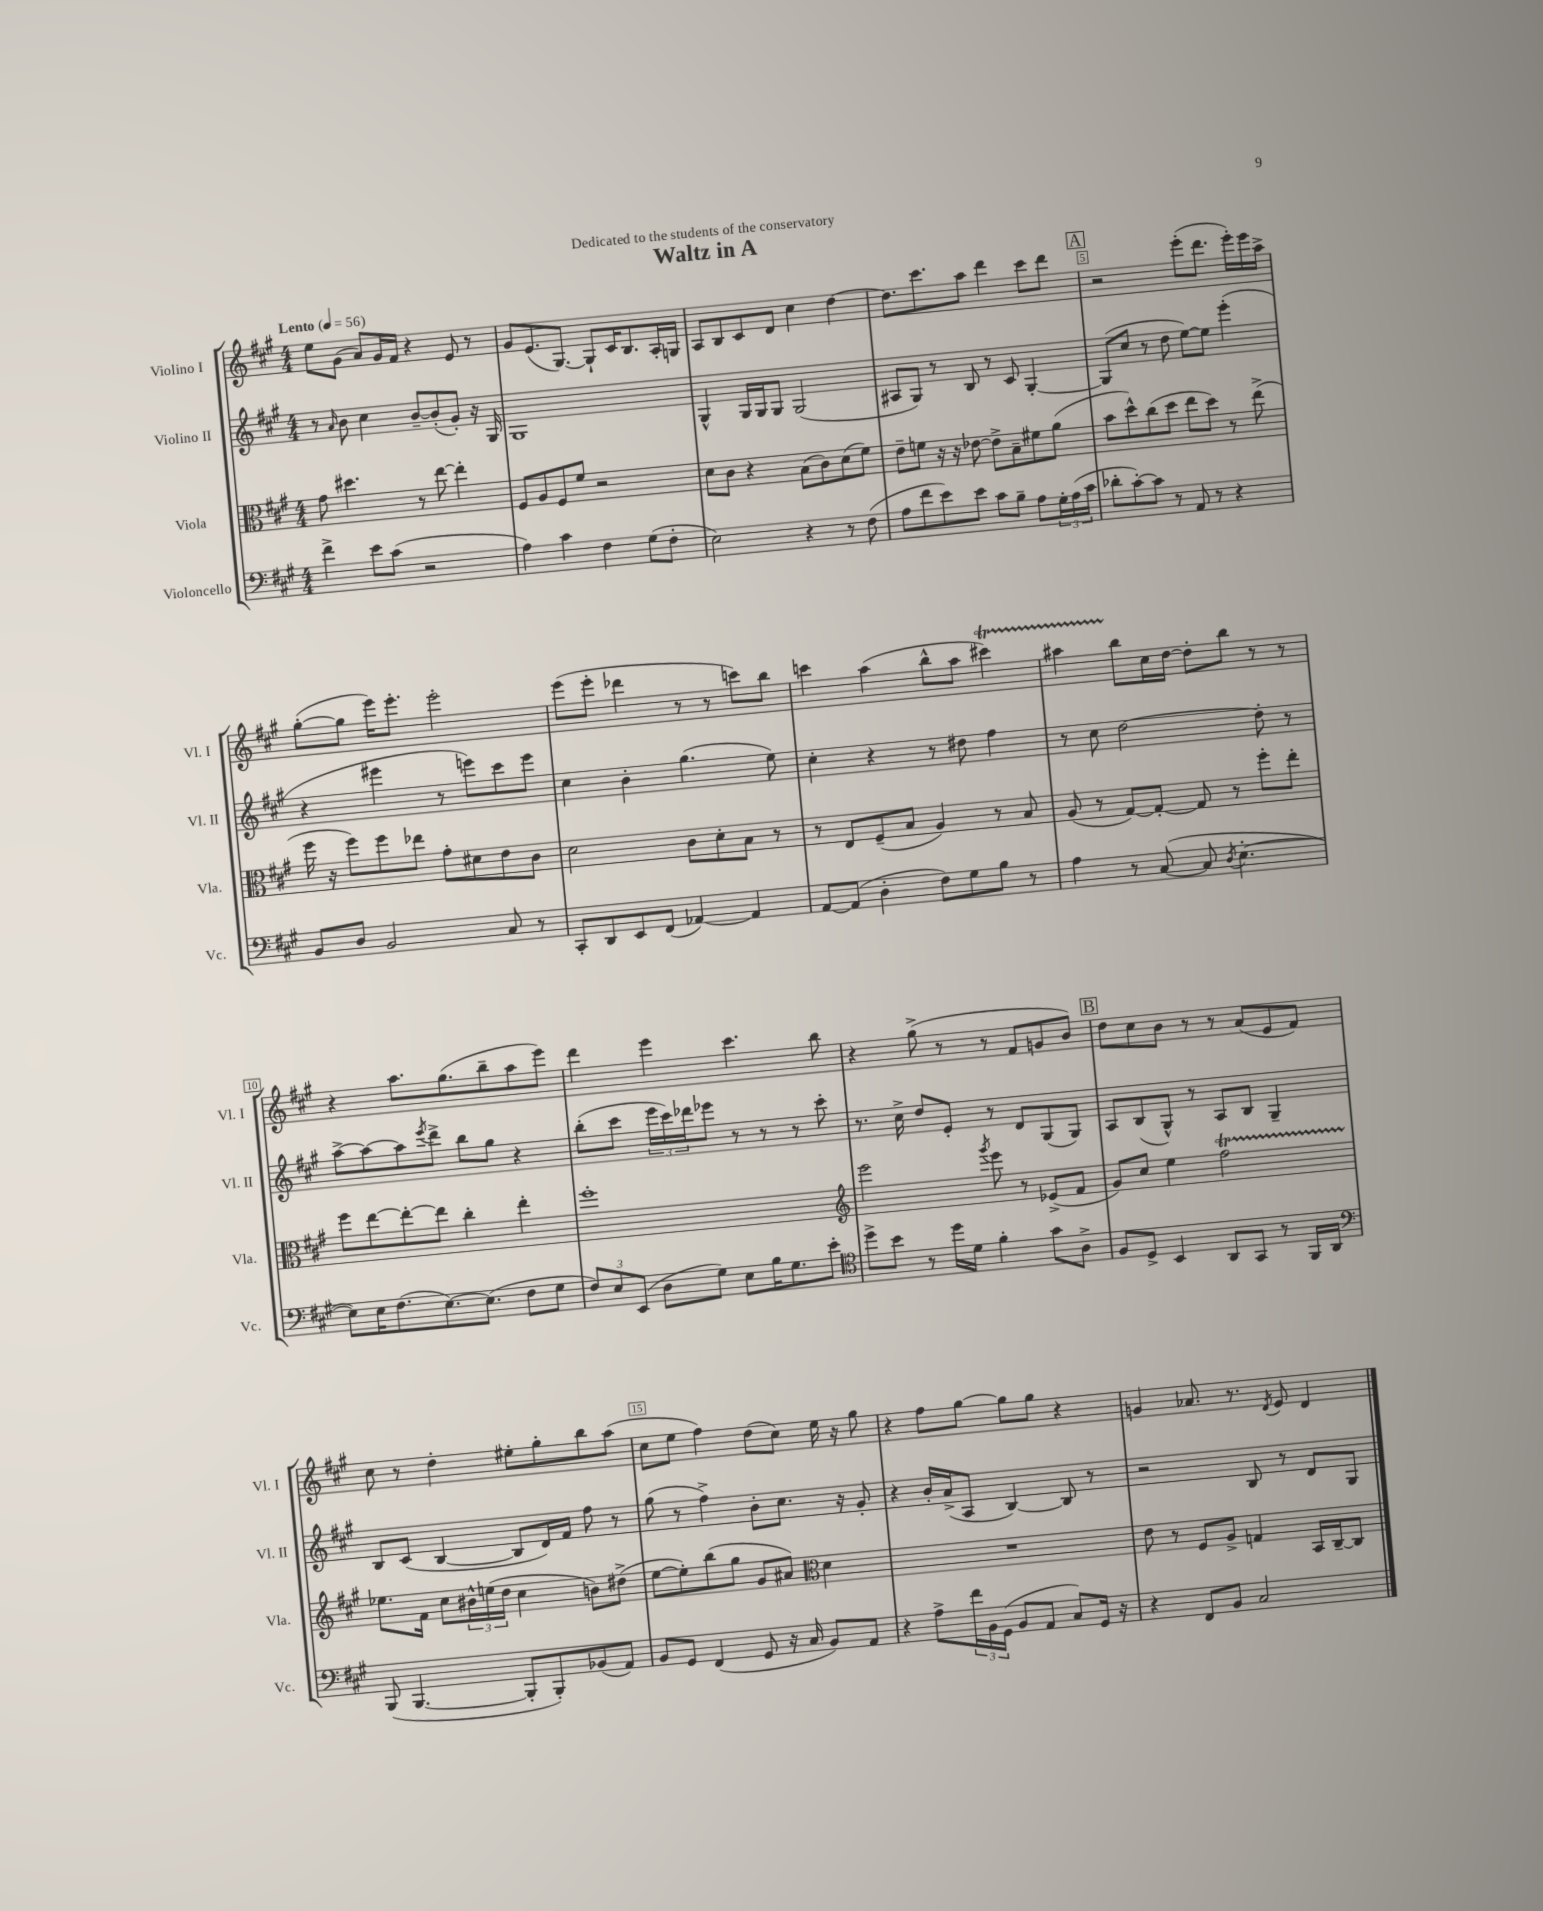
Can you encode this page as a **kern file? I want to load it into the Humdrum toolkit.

**kern	**kern	**kern	**kern
*staff4	*staff3	*staff2	*staff1
*clefF4	*clefC3	*clefG2	*clefG2
*k[f#c#g#]	*k[f#c#g#]	*k[f#c#g#]	*k[f#c#g#]
*M4/4	*M4/4	*M4/4	*M4/4
*MM56	*MM56	*MM56	*MM56
4f#^	8g#	8r	8ee
.	.	16qqa	.
.	4.dd#	8b	(8g#
8e	.	4cc#	8a)
(8c#	.	.	16g#
.	.	.	16f#
2r	8r	[8b~	4r
.	[8ee	(8b']	.
.	4ee']	8g#')	8e
.	.	16r	8r
.	.	16G#	.
=	=	=	=
4A)	8F#	1G#	8g#
.	8A	.	(8.e
4c#	8F#	.	.
.	.	.	[8.G#)
.	8f#	.	.
4F#	2r	.	8G#`]
.	.	.	16c#
.	.	.	8.B
(8G#	.	.	.
8F#'	.	.	16A'
.	.	.	16G
=	=	=	=
2E)	8d	4G#^^	8A
.	8c#	.	8B
.	4r	16G#	8c#
.	.	16G#	.
.	.	8G#	8d
4r	(8B	(2G#	4cc#
.	8c#)	.	.
8r	(8d	.	[4dd
(8F#	8f#)	.	.
=	=	=	=
8A	8e~	8A#	8.dd]
8f#	8f	8G#)	.
.	.	.	8.ccc#
8e)	16r	8r	.
.	16r	.	.
8e	[8e-	8B	8aa
8c#	8e-^]	8r	4ddd
8B~	8B~	8c#	.
8A	8f#	[4G#'	8ccc#
24G#'	(8a	.	8ddd
(24A	.	.	.
24c#	.	.	.
=	=	=	=
8d-'	8b	(8G#]	2r
[8c#')	8dd^^)	8cc#	.
8c#]	(8cc#	8r	.
8r	8dd	8dd	.
8AA	8ee	[8ee)	(8eee'
8r	8dd)	8ee]	8.ddd
4r	8r	(4eee'	.
.	.	.	16eee')
.	(8ee^	.	16eee
.	.	.	16aa^
=	=	=	=
8BB	16ff#	4r	([8gg#'
.	16r	.	.
8D	8ff#)	.	8gg#]
2BB	8ff#	4eee#	16eee)
.	.	.	8.eee'
.	8ee-	.	.
.	8g#'	8r	2eee'
.	8d#	8eee)	.
8C#	8e	8ccc#	.
8r	8c#	8eee	.
=	=	=	=
8CC#'	2d	4cc#	(8eee
8DD	.	.	8eee'
8EE	.	4b'	4ddd-
(8FF#	.	.	.
[4AA-)	8c#	(4.gg#	8r
.	8d'	.	8r
4AA-]	8B	.	8ccc)
.	8r	8ee)	8bb
=	=	=	=
[8AA	8r	4cc#'	4ccc
(8AA]	8E	.	.
4D'	(8F#~	4r	(4aa
.	8B	.	.
8F#)	4A)	8r	8bb^^
8G#	.	8dd#	8aa
8B	8r	4ff#	4ccc#)
8r	8B	.	.
=	=	=	=
4A	(8A	8r	4aa#
.	8r	8cc#	.
8r	[8G#)	[2dd	8bb
([8C#	8G#'_	.	16cc#
.	.	.	[16dd
8C#]	8G#]	.	8dd']
8qD	.	.	.
[4.E'	8r	.	8bb
.	8ff#'	8dd']	8r
.	8ee'	8r	8r
=	=	=	=
8E])	8ff#	[8aa^	4r
16E	[8ee	8aa_	.
(8.F#	.	.	.
.	8ee'_	8aa]	8.aa
.	.	8qeee	.
[8.E)	8ee]	8ddd^	.
.	.	.	(8.gg#
.	4cc#'	8bb	.
(8.E]	.	.	.
.	.	8gg#	8bb~
8F#	4ee'	4r	8aa
8G#	.	.	8eee)
=	=	=	=
12F#)	1ff#'	(8bb'	4ddd
12E	.	.	.
.	.	8ccc#	.
(12EE	.	.	.
8D	.	24eee	4eee
.	.	24ccc#)	.
.	.	24ddd-	.
8G#)	.	8eee-	.
8E	.	8r	4.ccc#
16B	.	8r	.
8.G#	.	.	.
.	.	8r	.
8e'	.	8ccc#'	8bb
=	=	=	=
*clefC4	*clefG2	*	*
8dd^	2eee	8.r	4r
8b	.	.	.
.	.	16cc#^	.
8r	.	8dd	(8gg#^
16dd	.	8e'	8r
16d	.	.	.
.	8qggg#	.	.
4f#'	8eee	8r	8r
.	8r	8d	8f#
8g#	(8e-^	(8G#	8g
8A^	8f#	8G#)	8b)
=	=	=	=
8F#	8g#)	8A	8dd
8D^	8cc#	(8B	8cc#
4BB	4ee	8G#^^)	8b
.	.	8r	8r
8AA	2ff#	8A	8r
8GG#	.	8B	(8a
8r	.	4G#~	8e
16FF#	.	.	8f#)
16AA	.	.	.
=	=	=	=
*clefF4	*	*	*
(8BBB	8.ee-	8B	8cc#
[4.BBB	.	(8c#	8r
.	16f#	.	.
.	8cc#	[4B	4dd'
.	24b#^^	.	.
.	(24ee	.	.
.	24dd	.	.
8BBB']	4cc#	8B]	8ee#'
8BBB')	.	16d)	8gg#'
.	.	16f#	.
(8BB-	8b)	8ff#	8bb
8AA)	(8dd#^	8r	(8aa
=	=	=	=
8BB	[8ee	(8gg#	8cc#
8GG#	8ee'])	8r	8ee
(4FF#	(8bb	4ff#^)	4ff#)
.	8gg#	.	.
8GG#	8g#	8b'	(8dd
16r	8a#)	8.cc#	8cc#)
16C#	.	.	.
*	*clefC3	*	*
8BB)	4d	.	16ee
.	.	16r	16r
8AA	.	8g#'	8gg#
=	=	=	=
4r	1r	4r	4r
8A^	.	16b'	8ff#
.	.	(16a^	.
24f#	.	8A	[8gg#
24BB	.	.	.
(24GG#	.	.	.
8BB	.	[4B)	8gg#]
8AA	.	.	8gg#
8C#)	.	8B]	4r
16GG#	.	8r	.
16r	.	.	.
=	=	=	=
4r	8e	2r	4g
.	8r	.	.
8FF#	8F#	.	8.a-
8BB	8A^	.	.
.	.	.	8.r
2C#	4G	8B	.
.	.	.	8qd
.	.	8r	8e
.	16BB	8d	4d
.	[16C#~	.	.
.	8C#]	8G#	.
==	==	==	==
*-	*-	*-	*-
